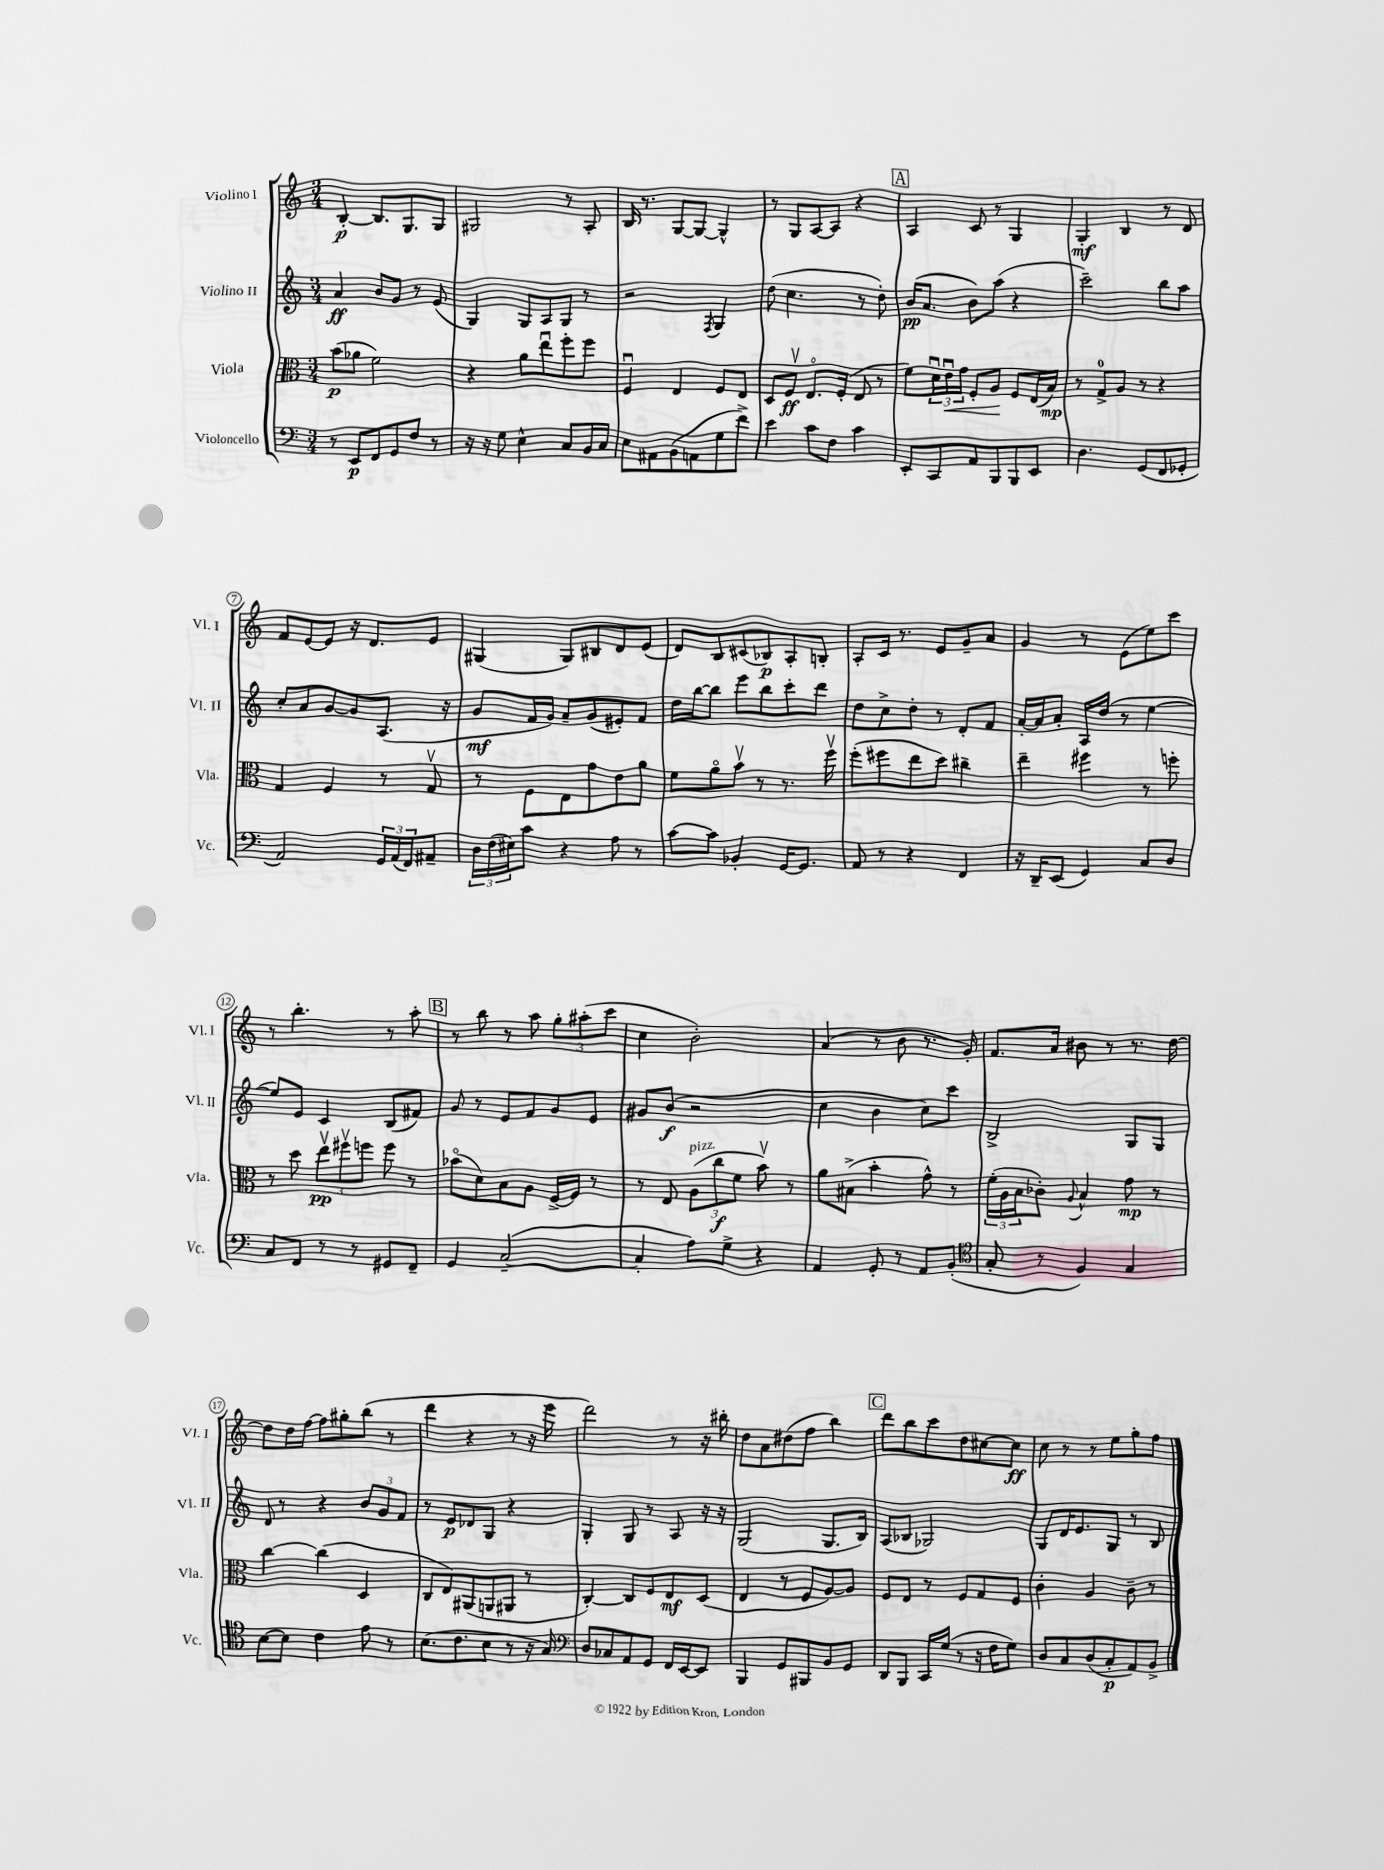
<<
\new StaffGroup <<
\new Staff = "s0" \with { instrumentName = "Violino I" shortInstrumentName = "Vl. I" } {
    \clef treble \key c \major \numericTimeSignature \time 3/4
    b4~-.\p b8. g8. g8 |
    gis2 r8 a8-. |
    b16 r8. g8~ g8~ g4-^ |
    r8 g8 a8~ a8 r4 |
    \mark \markup { \box "A" } a4 c'8 r8 g4 |
    g4-.\mf b4 r8 d'8 |
    f'8 e'8~ e'8 r16 d'8. e'8 |
    gis4( gis8) bis8 d'8 e'8( |
    d'8) b8 cis'8( bes8\p) a8-. b8-. |
    a8-. c'16 r8. e'8 g'8-- a'8 |
    g'4 r8 e'8( e''8) c'''8 |
    r8 b''4.-. r8 a''8-. |
    \mark \markup { \box "B" } r8 b''8 r8 a''8 \tuplet 3/2 { g''8-. ais''8-.( c'''8 } |
    c''4 b'2-.) |
    a'4( r8 b'8 r8. g'16-.) |
    f'8. a'16 bis'8 r8 r8. d''16~ |
    d''8 d''16 f''16~ f''8 gis''8-. b''8( r8 |
    d'''4 r4 r8 r16 e'''16 |
    d'''2) r8 r16 bis''16-. |
    d''8 a'8 dis''8( f''8 b''4) |
    \mark \markup { \box "C" } d'''8 b''8 c'''8 d''8 cis''8~ cis''8\ff |
    c''8 r8 r8 e''8 g''8-. f''8 \bar "|." |
}
\new Staff = "s1" \with { instrumentName = "Violino II" shortInstrumentName = "Vl. II" } {
    \clef treble \key c \major \numericTimeSignature \time 3/4
    a'4\ff b'8 g'8 r8 e'8( |
    g4) g8 a8 g8 r8 |
    r2 \acciaccatura { f8 } g4 |
    d''8( c''4. r8 d''8-.) |
    \mark \markup { \box "A" } b'16\pp( a'8. b'8) a''8( r4 |
    c'''2--) b''8 a''8 |
    c''8-. a'8 g'8~ g'8 a8.( r16 |
    g'8\mf f'16 g'16) a'8-- g'8( eis'8-.) f'8 |
    d''16 b''16~ b''8 e'''8 b''8 c'''8-. d'''8 |
    d''8 c''8-> d''8-. r8 d'8-. f'8 |
    a'16~-. a'16 a'8-. a16 d''16( r8 e''4~ |
    e''8) e'8 c'4 b8( fis'8) |
    \mark \markup { \box "B" } g'8 r8 e'8 f'8 g'8 e'8 |
    gis'8 b'8\f( r2 |
    c''4 b'4 c''8) c'''8 |
    b2-> g8 g8 |
    d'8 r8 r4 \tuplet 3/2 { b'8 g'8 f'8 } |
    r8 e'8\p des'8 g8 r4 |
    g4-. g8 r8 a8 r16 r16 |
    g2( g8. b16) |
    \mark \markup { \box "C" } a8( bes8 ges2) |
    g8 d'16 e'8. g8 r8 b8 \bar "|." |
}
\new Staff = "s2" \with { instrumentName = "Viola" shortInstrumentName = "Vla." } {
    \clef alto \key c \major \numericTimeSignature \time 3/4
    b'8\p( aes'8 f'2) |
    r4 a'8 e''8\downbow f''8-. f''8 |
    f4\downbow e4 f8 e8 |
    d8 f8\upbow\ff e8.\flageolet f16-.( e8 r8 |
    \mark \markup { \box "A" } f'8) \tuplet 3/2 { d'16\downbow e'16\downbow\< g'16 } f8-. a8\! f8 e16( b16\mp) |
    r8 g8-0-> a8 r8 r4 |
    g4 f4 r8 g8\upbow |
    r8 f8 e8 g'8 e'8 a'8 |
    f'8 a'8\flageolet b'8\upbow r8 r8. f''16\upbow |
    f''8-.( fis''8 e''8 d''8) cis''4-- |
    e''4-- fis''4 r8 f''8-. |
    r8 d''8 \tuplet 3/2 { e''8\upbow\pp fis''8\upbow f''8 } f''8 r8 |
    \mark \markup { \box "B" } bes'8\flageolet( d'8) b8 a8 f16~-> f16 r8 |
    r8 e8 \tuplet 3/2 { a8^\markup { \italic "pizz." }( c''8\f f'8 } b'8\upbow) r8 |
    a'8 bis8->( b'4-. g'8-^) r8 |
    \tuplet 3/2 { f'16-.( a16 b16 } ces'8-.) \appoggiatura { a8 } b4-^ g'8\mp r8 |
    c''4~ c''4( d4 |
    c8 e8) ais,8( a,8 ais,8 r8 |
    c4~-.) c8 f8 e8\mf d8( |
    e4 r8 f8 a8~) a8 |
    \mark \markup { \box "C" } f8 e8 r8 f8 g8 f8 |
    c'4-. a4 c'8-- r8 \bar "|." |
}
\new Staff = "s3" \with { instrumentName = "Violoncello" shortInstrumentName = "Vc." } {
    \clef bass \key c \major \numericTimeSignature \time 3/4
    r8 e,8\p f,8 g,8 f8 r8 |
    r16 r16 g8 e4-^ c8 b,16 c16 |
    e8 ais,8 b,8( a,8 g8 f'8->) |
    e'4 c'8 f8 c'4 |
    \mark \markup { \box "A" } e,8-. c,8 a,8 b,,8 b,,8 e,8 |
    d4. g,8( f,8 ges,8-. |
    a,2) \tuplet 3/2 { g,16 a,16( f,16) } ais,8-- |
    \tuplet 3/2 { d16 f16( eis16) } c'8 r4 a8 r8 |
    c'8~ c'8 bes,4-. g,16~ g,8. |
    a,8 r8 r4 f,4 |
    r16 d,16-- e,8( g,4) c8 d8 |
    c8 f,8 r8 r8 gis,8 f,8-- |
    \mark \markup { \box "B" } g,4 c2~--( |
    c4-. a8) g8-> r4 |
    a,4 g,8-. r8 a,8 b,8-.( |
    \clef tenor g8-. r8 f4) g4 |
    b8~ b8 c'4 e'8 r8 |
    b8.( c'8. b8 r8 r16 g16) |
    \clef bass d8 ces8 a,8 g,8 f,16 e,16~ e,8 |
    b,,4 g,8 bis,,8 b,8 g,8 |
    \mark \markup { \box "C" } d,8 b,,8 c,16 g16( r8 r16 f16 g8) |
    d8 c8 d8( c8-.\p a,8) b,8-> \bar "|." |
}
>>
>>
\layout { \context { \Score \override BarNumber.stencil = #(make-stencil-circler 0.1 0.3 ly:text-interface::print) } }
